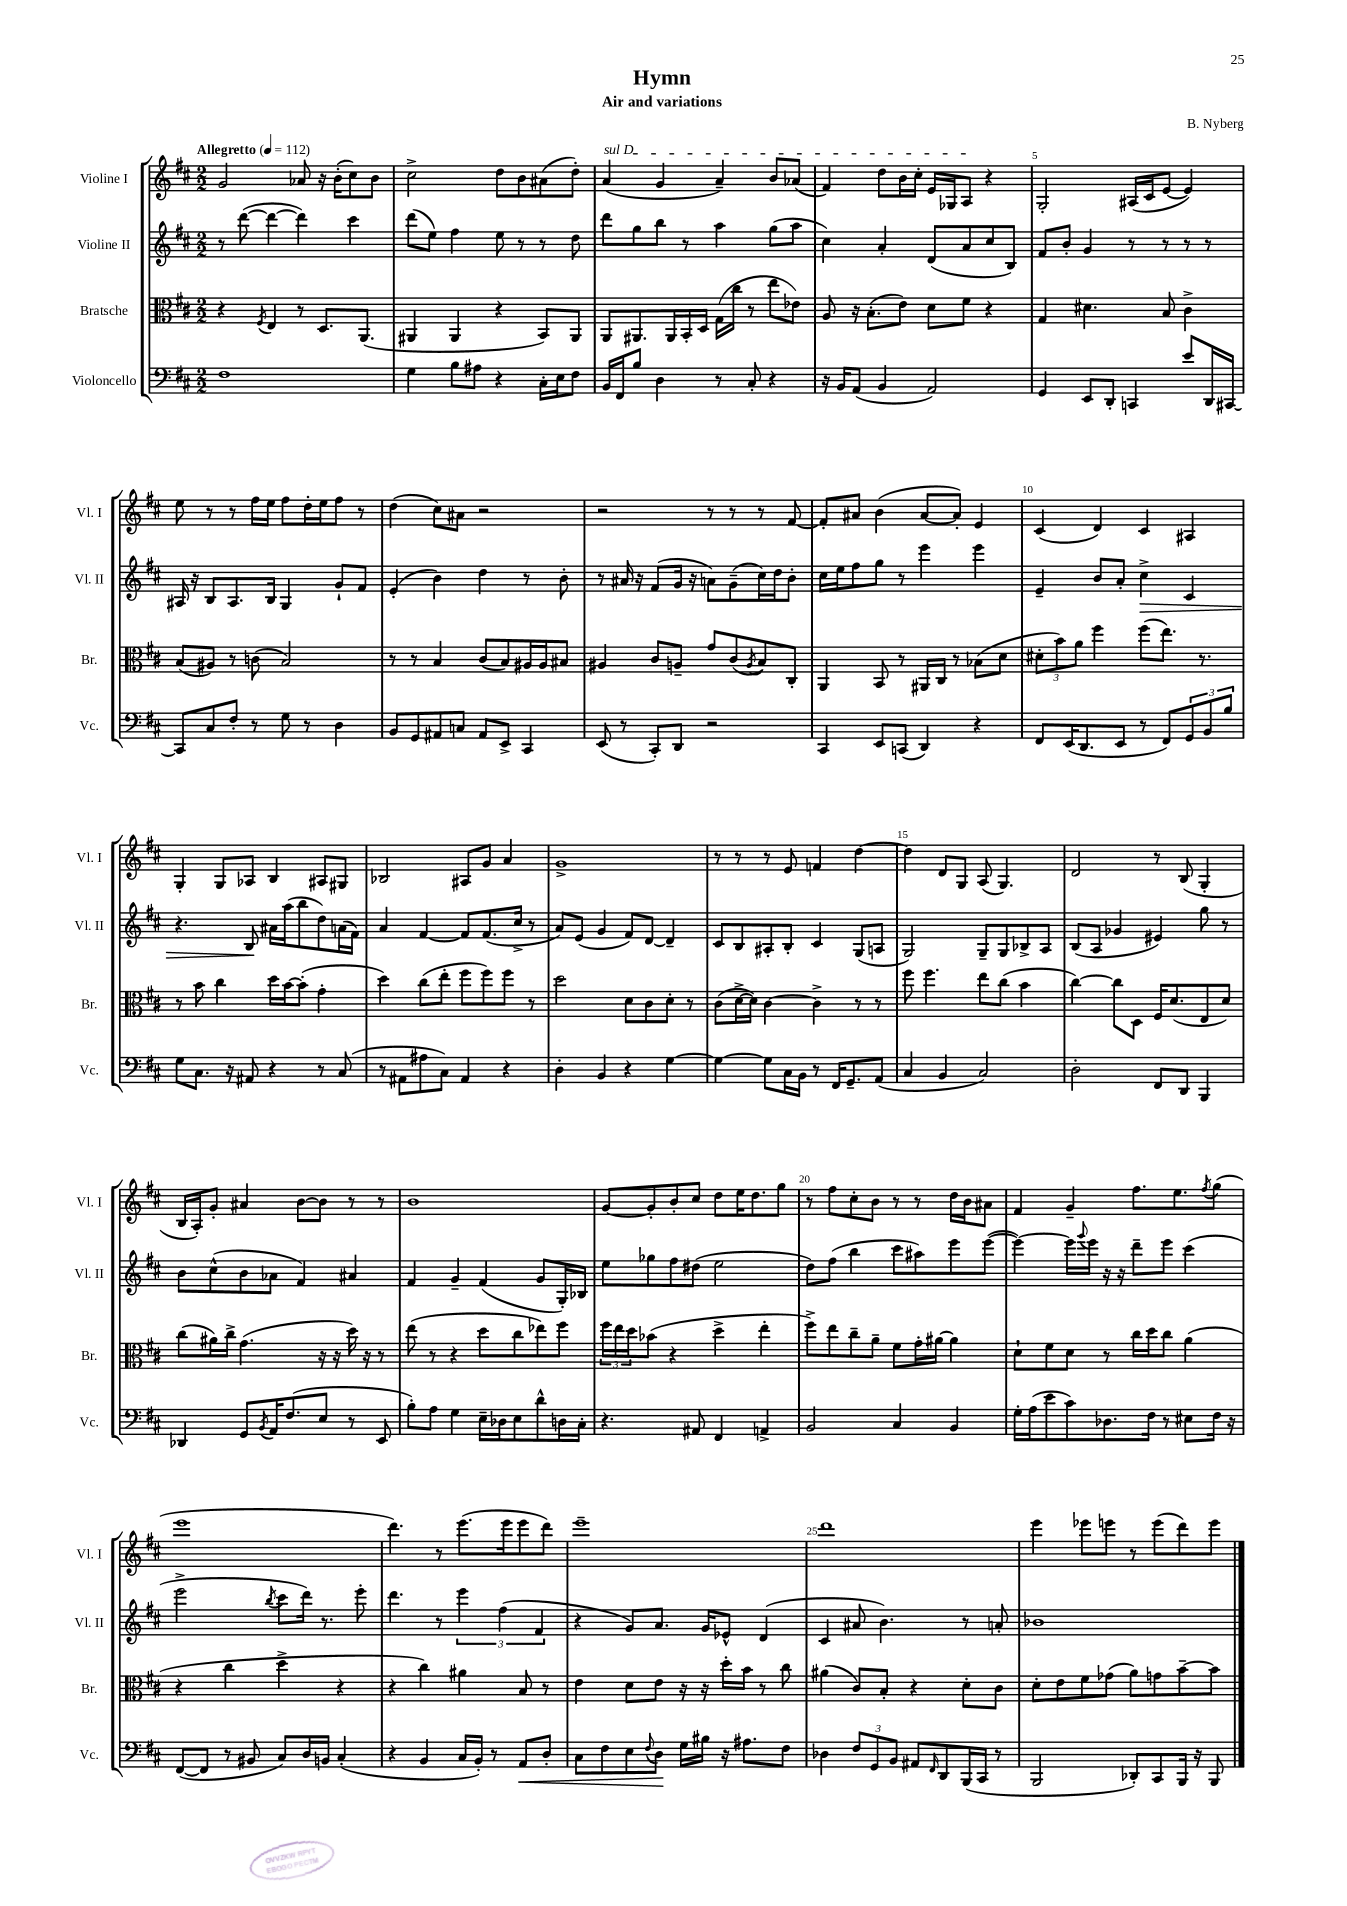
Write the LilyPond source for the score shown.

\header { title = "Hymn" composer = "B. Nyberg" subtitle = "Air and variations" }
<<
\new StaffGroup <<
\new Staff = "s0" \with { instrumentName = "Violine I" shortInstrumentName = "Vl. I" } {
    \clef treble \key d \major \numericTimeSignature \time 2/2 \tempo "Allegretto" 4 = 112
    g'2 aes'8 r16 b'16-.( cis''8) b'8 |
    cis''2-> d''8 b'8 ais'8( d''8-.) |
    \once \override TextSpanner.bound-details.left.text = \markup { \italic "sul D" } a'4\startTextSpan( g'4 a'4--) b'8 aes'8( |
    fis'4) d''8 b'16 cis''16-. e'16 ges16 a8\stopTextSpan r4 |
    g2-. ais16( cis'16 e'8~ e'4) |
    e''8 r8 r8 fis''16 e''16 fis''8 d''16-. e''16 fis''8 r8 |
    d''4( cis''8) ais'8 r2 |
    r2 r8 r8 r8 fis'8~ |
    fis'8-. ais'8 b'4( ais'8~ ais'8-.) e'4 |
    cis'4( d'4) cis'4 ais4 |
    g4-. g8 aes8 b4 ais8 gis8 |
    bes2 ais8 g'8 a'4 |
    g'1-> |
    r8 r8 r8 e'8 f'4 d''4~ |
    d''4 d'8 g8 a8( g4.) |
    d'2 r8 b8( g4-. |
    b16 a16-.) g'8-. ais'4 b'8~ b'8 r8 r8 |
    b'1 |
    g'8~ g'8-. b'8-. cis''8 d''8 e''16 d''8. g''8 |
    r8 fis''8 cis''8-. b'8 r8 r8 d''16 b'16 ais'8 |
    fis'4 g'4-- fis''8. e''8. \acciaccatura { fis''8 } g''8( |
    e'''1 |
    d'''4.) r8 e'''8.( e'''16 e'''8 d'''8) |
    e'''1-- |
    d'''1 |
    e'''4 ees'''8 e'''8 r8 e'''8( d'''8) e'''8 \bar "|." |
}
\new Staff = "s1" \with { instrumentName = "Violine II" shortInstrumentName = "Vl. II" } {
    \clef treble \key d \major \numericTimeSignature \time 2/2
    r8 d'''8~( d'''4~ d'''4) cis'''4 |
    d'''8( e''8) fis''4 e''8 r8 r8 d''8 |
    d'''8 g''8 b''8 r8 a''4 g''8( a''8 |
    cis''4) a'4-. d'8( a'8 cis''8 b8) |
    fis'8 b'8-. g'4 r8 r8 r8 r8 |
    ais16 r16 b8 ais8. b16 g4 g'8-! fis'8 |
    e'4-.( b'4) d''4 r8 b'8-. |
    r8 ais'16 r16 fis'8( g'16 r16 a'8) g'8--( cis''16) d''16 b'8-. |
    cis''16 e''16 fis''8 g''8 r8 e'''4 e'''4 |
    e'4-- b'8 a'8-. cis''4->\> cis'4 |
    r4. b8\! ais'16 a''16( b''8 d''8) a'16( fis'16) |
    a'4 fis'4~ fis'8 fis'8.( cis''16-> r8 |
    a'8) e'8( g'4 fis'8) d'8~ d'4-- |
    cis'8 b8 ais8-. b8-. cis'4 g8( a8 |
    g2) g8-- g8 bes8-> a8 |
    b8( a8 ges'4 eis'4) g''8 r8 |
    b'8 cis''8-^( b'8 aes'8 fis'4) ais'4 |
    fis'4 g'4-- fis'4( g'8 g16-.) bes16 |
    e''8 ges''8 fis''8 dis''8( e''2 |
    d''8) fis''8( b''4 cis'''8 ais''8) e'''8 e'''8~( |
    e'''4~) e'''16 \appoggiatura { g'''8 } e'''16 r16 r16 d'''8-- e'''8 cis'''4( |
    e'''2-> \acciaccatura { b''8 } cis'''8 d'''16) r8. e'''8-. |
    d'''4. r8 \tuplet 3/2 { e'''4 fis''4( fis'4 } |
    r4 g'8) a'8. g'16 ees'8-^ d'4( |
    cis'4 ais'8 b'4.) r8 a'8-. |
    bes'1 \bar "|." |
}
\new Staff = "s2" \with { instrumentName = "Bratsche" shortInstrumentName = "Br." } {
    \clef alto \key d \major \numericTimeSignature \time 2/2
    r4 \acciaccatura { fis8 } e4 r8 d8. a,8.( |
    ais,4 ais,4 r4 b,8) ais,8 |
    a,8 ais,8. ais,16 b,16-. d16 g16( cis''16 r8 e''8 ees'8) |
    a8 r16 b8.-.( e'8) d'8 fis'8 r4 |
    g4 dis'4. b8 cis'4-> |
    b8( ais8) r8 c'8( b2) |
    r8 r8 b4 cis'8( b8) ais16 ais16 bis8 |
    ais4 cis'8 a8-- g'8 cis'8( \acciaccatura { a8 } b8) cis8-. |
    a,4 b,8 r8 ais,16 cis16 r8 bes8( d'8 |
    \tuplet 3/2 { dis'8-. b'8) a'8 } fis''4 fis''8( e''8.) r8. |
    r8 b'8 cis''4 d''16 b'16~ b'8-.( g'4-. |
    d''4) cis''8( e''8-. fis''8 fis''8) fis''8 r8 |
    d''2 d'8 cis'8 d'8-. r8 |
    cis'8( d'16~-> d'16) cis'4~ cis'4-> r8 r8 |
    fis''8 fis''4. e''8 cis''8( b'4 |
    cis''4~) cis''8 d8 fis16 d'8.( e8 d'8) |
    cis''8( ais'16) cis''16-> g'4.( r16 r16 d''16) r16 r8 |
    e''8( r8 r4 d''8 cis''8 ees''8) fis''8 |
    \tuplet 3/2 { fis''16 e''16 d''16 } bes'8( r4 d''4-> e''4-. |
    fis''8->) e''8 cis''8-- a'8-- fis'8 g'16-. ais'16~ ais'4 |
    d'8-! fis'8 d'8 r8 cis''16 d''16 cis''8 a'4( |
    r4 cis''4 d''4-> r4 |
    r4 cis''4) ais'4 b8 r8 |
    e'4 d'8 e'8 r16 r16 d''16-. b'16 r8 cis''8 |
    ais'4( cis'8) b8-. r4 d'8-. cis'8 |
    d'8-. e'8 fis'8 ges'8( a'8) g'8 b'8~-- b'8 \bar "|." |
}
\new Staff = "s3" \with { instrumentName = "Violoncello" shortInstrumentName = "Vc." } {
    \clef bass \key d \major \numericTimeSignature \time 2/2
    fis1 |
    g4 b8 ais8 r4 cis16-. e16 fis8 |
    b,16 fis,16 b8 d4 r8 cis8-. r4 |
    r16 b,16 a,8( b,4 a,2) |
    g,4 e,8 d,8-. c,4 e'8 d,16 cis,16~ |
    cis,8 cis8 fis8-. r8 g8 r8 d4 |
    b,8 g,8 ais,8 c8 ais,8 e,8-> cis,4 |
    e,8( r8 cis,8-.) d,8 r2 |
    cis,4 e,8 c,8( d,4) r4 |
    fis,8 e,16( d,8. e,8 r8 fis,8) \tuplet 3/2 { g,8 b,8 b8 } |
    g8 cis8. r16 ais,8 r4 r8 cis8( |
    r8 ais,8 ais8 cis8) ais,4 r4 |
    d4-. b,4 r4 g4~ |
    g4~ g8 cis16 b,16 r8 fis,16 g,8.-- a,8( |
    cis4 b,4 cis2) |
    d2-. fis,8 d,8 b,,4 |
    des,4 g,8 \acciaccatura { b,8 } a,16 fis8.( e8 r8 e,8 |
    b8-.) a8 g4 e16-- des16 e8 d'8-^ d16 cis16-. |
    r4. ais,8 fis,4 a,4-> |
    b,2 cis4 b,4 |
    g16-. a16( e'8 cis'8) des8. fis16 r8 eis8 fis16 r16 |
    fis,8~( fis,8 r8 bis,8 cis8) d16 b,16 cis4-.( |
    r4 b,4 cis16 b,16-.) r8 a,8\< d8-. |
    cis8 fis8 e8 \appoggiatura { fis8 } d8\! g16 bis16 r16 ais8. fis8 |
    des4 \tuplet 3/2 { fis8 g,8 b,8 } ais,8 \grace { fis,16 } d,8 b,,16( cis,16 r8 |
    b,,2 des,8-.) cis,8 b,,16 r16 b,,8 \bar "|." |
}
>>
>>
\layout { \context { \Score \override BarNumber.break-visibility = ##(#f #t #t) barNumberVisibility = #(every-nth-bar-number-visible 5) } }
